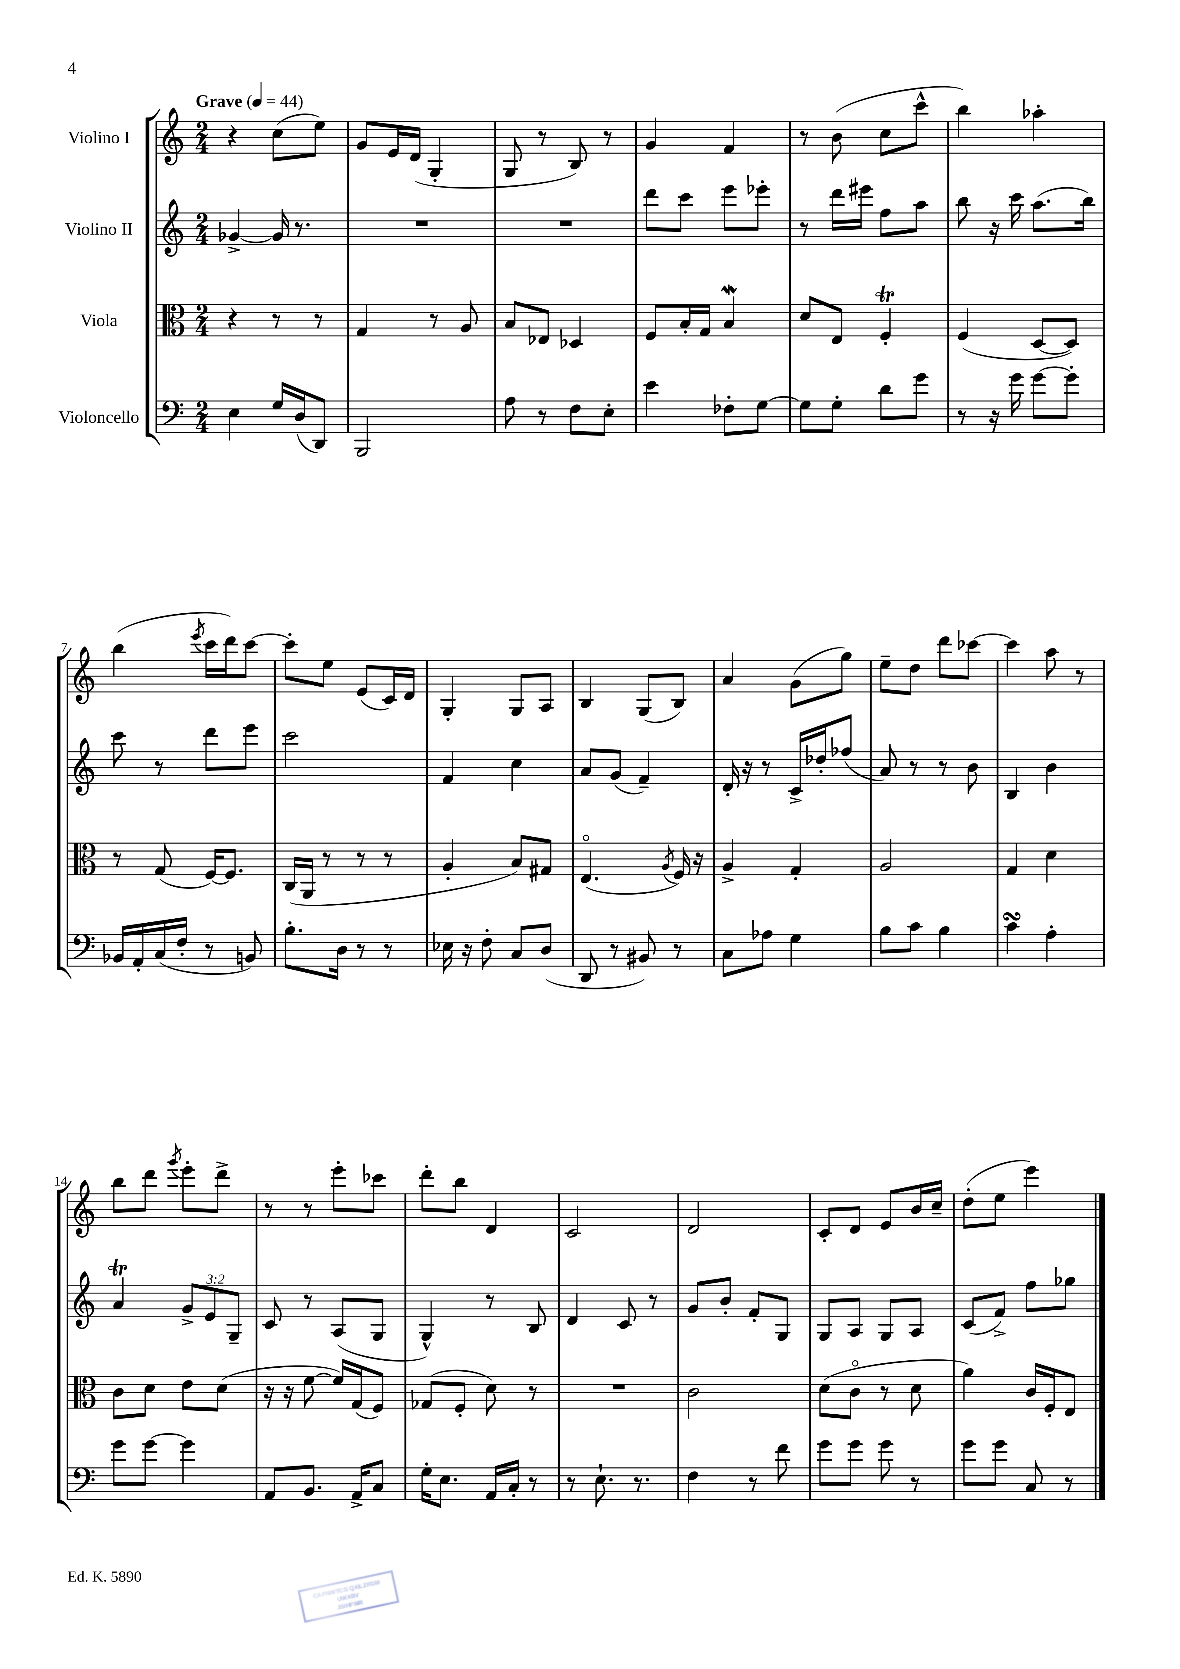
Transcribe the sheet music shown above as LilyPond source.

<<
\new StaffGroup <<
\new Staff = "s0" \with { instrumentName = "Violino I" } {
    \clef treble \key c \major \numericTimeSignature \time 2/4 \tempo "Grave" 4 = 44
    r4 c''8( e''8) |
    g'8 e'16 d'16( g4-. |
    g8 r8 b8) r8 |
    g'4 f'4 |
    r8 b'8( c''8 c'''8-^ |
    b''4) aes''4-. |
    b''4( \acciaccatura { e'''8 } c'''16 d'''16) c'''8~ |
    c'''8-. e''8 e'8( c'16) d'16 |
    g4-. g8 a8 |
    b4 g8( b8) |
    a'4 g'8( g''8) |
    e''8-- d''8 d'''8 ces'''8~ |
    ces'''4 a''8 r8 |
    b''8 d'''8 \acciaccatura { g'''8 } e'''8-. d'''8-> |
    r8 r8 e'''8-. ces'''8 |
    d'''8-. b''8 d'4 |
    c'2 |
    d'2 |
    c'8-. d'8 e'8 b'16 c''16-- |
    d''8-.( e''8 e'''4) \bar "|." |
}
\new Staff = "s1" \with { instrumentName = "Violino II" } {
    \clef treble \key c \major \numericTimeSignature \time 2/4 \override Staff.TupletNumber.text = #tuplet-number::calc-fraction-text
    ges'4~-> ges'16 r8. |
    R2 |
    R2 |
    d'''8 c'''8 e'''8 ees'''8-. |
    r8 d'''16 eis'''16 f''8 a''8 |
    b''8 r16 c'''16 a''8.( b''16) |
    c'''8 r8 d'''8 e'''8 |
    c'''2 |
    f'4 c''4 |
    a'8 g'8( f'4--) |
    d'16-. r16 r8 c'16-> des''16-. fes''8( |
    a'8) r8 r8 b'8 |
    b4 b'4 |
    a'4\trill \tuplet 3/2 { g'8-> e'8 g8-- } |
    c'8 r8 a8( g8 |
    g4-^) r8 b8 |
    d'4 c'8 r8 |
    g'8 b'8-. f'8-. g8 |
    g8 a8 g8 a8 |
    c'8( f'8->) f''8 ges''8 \bar "|." |
}
\new Staff = "s2" \with { instrumentName = "Viola" } {
    \clef alto \key c \major \numericTimeSignature \time 2/4
    r4 r8 r8 |
    g4 r8 a8 |
    b8 ees8 des4 |
    f8 b16-. g16 b4\mordent |
    d'8 e8 f4-.\trill |
    f4( d8~ d8) |
    r8 g8( f16~) f8. |
    c16( a,16 r8 r8 r8 |
    a4-. b8) gis8 |
    e4.\flageolet( \acciaccatura { a8 } f16) r16 |
    a4-> g4-. |
    a2 |
    g4 d'4 |
    c'8 d'8 e'8 d'8( |
    r16 r16 f'8~ f'16) g16( f8) |
    ges8( f8-. d'8) r8 |
    R2 |
    c'2 |
    d'8( c'8\flageolet r8 d'8 |
    a'4) c'16 f16-. e8 \bar "|." |
}
\new Staff = "s3" \with { instrumentName = "Violoncello" } {
    \clef bass \key c \major \numericTimeSignature \time 2/4
    e4 g16 d16( d,8) |
    b,,2 |
    a8 r8 f8 e8-. |
    e'4 fes8-. g8~ |
    g8 g8-. d'8 g'8 |
    r8 r16 g'16 g'8~ g'8-. |
    bes,16 a,16-. c16( f16-. r8 b,8) |
    b8.-. d16 r8 r8 |
    ees16 r16 f8-. c8 d8( |
    d,8 r8 bis,8) r8 |
    c8 aes8 g4 |
    b8 c'8 b4 |
    c'4\turn a4-. |
    g'8 g'8~ g'4 |
    a,8 b,8. a,16-> c8 |
    g16-. e8. a,16 c16-. r8 |
    r8 e8.-! r8. |
    f4 r8 f'8 |
    g'8 g'8 g'8 r8 |
    g'8 g'8 c8 r8 \bar "|." |
}
>>
>>
